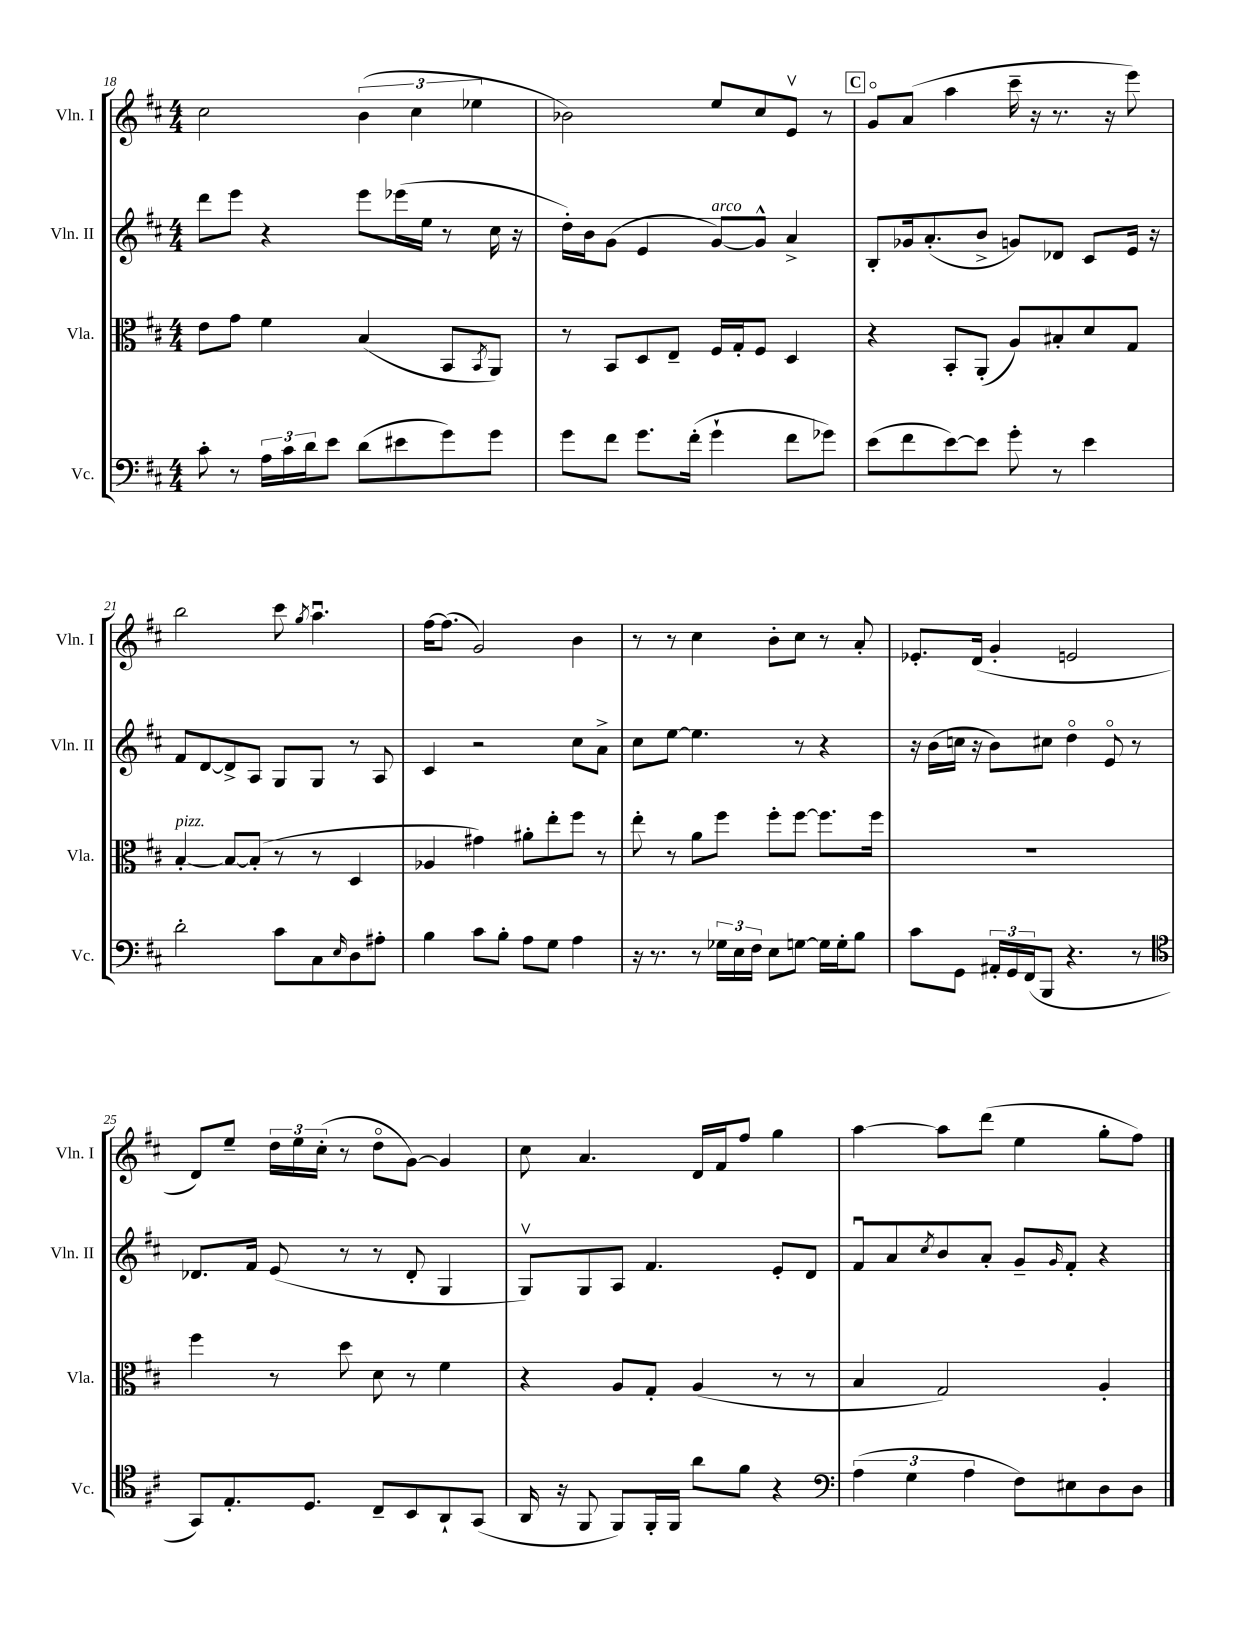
<<
\new StaffGroup <<
\new Staff = "s0" \with { instrumentName = "Vln. I" shortInstrumentName = "Vln. I" } {
    \clef treble \key d \major \numericTimeSignature \time 4/4
    cis''2 \tuplet 3/2 { b'4( cis''4 ees''4 } |
    bes'2) e''8 cis''8 e'8\upbow r8 |
    \mark \markup { \box "C" } g'8\flageolet a'8( a''4 cis'''16-- r16 r8. r16 e'''8) |
    b''2 cis'''8 \acciaccatura { g''8 } a''4.\downbow |
    fis''16~ fis''8.( g'2) b'4 |
    r8 r8 cis''4 b'8-. cis''8 r8 a'8-. |
    ees'8.-. d'16( g'4-. e'2 |
    d'8) e''8-- \tuplet 3/2 { d''16 e''16 cis''16-.( } r8 d''8\flageolet g'8~) g'4 |
    cis''8 a'4. d'16 fis'16 fis''8 g''4 |
    a''4~ a''8 d'''8( e''4 g''8-. fis''8) \bar "|." |
}
\new Staff = "s1" \with { instrumentName = "Vln. II" shortInstrumentName = "Vln. II" } {
    \clef treble \key d \major \numericTimeSignature \time 4/4
    d'''8 e'''8 r4 e'''8 ees'''16( e''16 r8 cis''16 r16 |
    d''16-.) b'16 g'8( e'4 g'8~^\markup { \italic "arco" }) g'8-^ a'4-> |
    \mark \markup { \box "C" } b8-. ges'16 a'8.-.( b'8-> g'8) des'8 cis'8 e'16 r16 |
    fis'8 d'8~ d'8-> a8 g8 g8 r8 a8 |
    cis'4 r2 cis''8 a'8-> |
    cis''8 e''8~ e''4. r8 r4 |
    r16 b'16( c''16 r16 b'8) cis''8 d''4\flageolet e'8\flageolet r8 |
    des'8. fis'16 e'8( r8 r8 des'8-. g4 |
    g8\upbow) g8 a8 fis'4. e'8-. d'8 |
    fis'8\downbow a'8 \acciaccatura { cis''8 } b'8 a'8-. g'8-- \grace { g'16 } fis'8-. r4 \bar "|." |
}
\new Staff = "s2" \with { instrumentName = "Vla." shortInstrumentName = "Vla." } {
    \clef alto \key d \major \numericTimeSignature \time 4/4
    e'8 g'8 fis'4 b4( b,8 \acciaccatura { b,8 } a,8) |
    r8 b,8 d8 e8-- fis16 g16-. fis8 d4 |
    \mark \markup { \box "C" } r4 b,8-. a,8-.( a8) bis8-. d'8 g8 |
    b4~-.^\markup { \italic "pizz." } b8~ b8-.( r8 r8 d4 |
    aes4 gis'4) ais'8-. e''8-. fis''8 r8 |
    e''8-. r8 a'8 fis''8 fis''8-. fis''8~ fis''8. fis''16 |
    R1 |
    fis''4 r8 d''8 d'8 r8 fis'4 |
    r4 a8 g8-. a4( r8 r8 |
    b4 g2) a4-. \bar "|." |
}
\new Staff = "s3" \with { instrumentName = "Vc." shortInstrumentName = "Vc." } {
    \clef bass \key d \major \numericTimeSignature \time 4/4
    cis'8-. r8 \tuplet 3/2 { a16 cis'16 d'16 } e'8 d'8( eis'8 g'8) g'8 |
    g'8 fis'8 g'8. fis'16-.( g'4-! fis'8 ges'8) |
    \mark \markup { \box "C" } e'8( fis'8 e'8~) e'8 g'8-. r8 e'4 |
    d'2-. cis'8 cis8 \grace { e16 } d8 ais8-. |
    b4 cis'8 b8-. a8 g8 a4 |
    r16 r8. r8 \tuplet 3/2 { ges16 e16 fis16 } e8 g8~ g16 g16-. b8 |
    cis'8 g,8 \tuplet 3/2 { ais,16-. g,16 fis,16( } b,,8 r4. r8 |
    \clef tenor g,8) e8.-. d8. cis8-- b,8 a,8-! g,8( |
    a,16 r16 fis,8 fis,8) fis,16-. fis,16 a'8 fis'8 r4 |
    \clef bass \tuplet 3/2 { a4( g4 a4 } fis8) eis8 d8 d8 \bar "|." |
}
>>
>>
\layout { \context { \Score currentBarNumber = #18 } }
